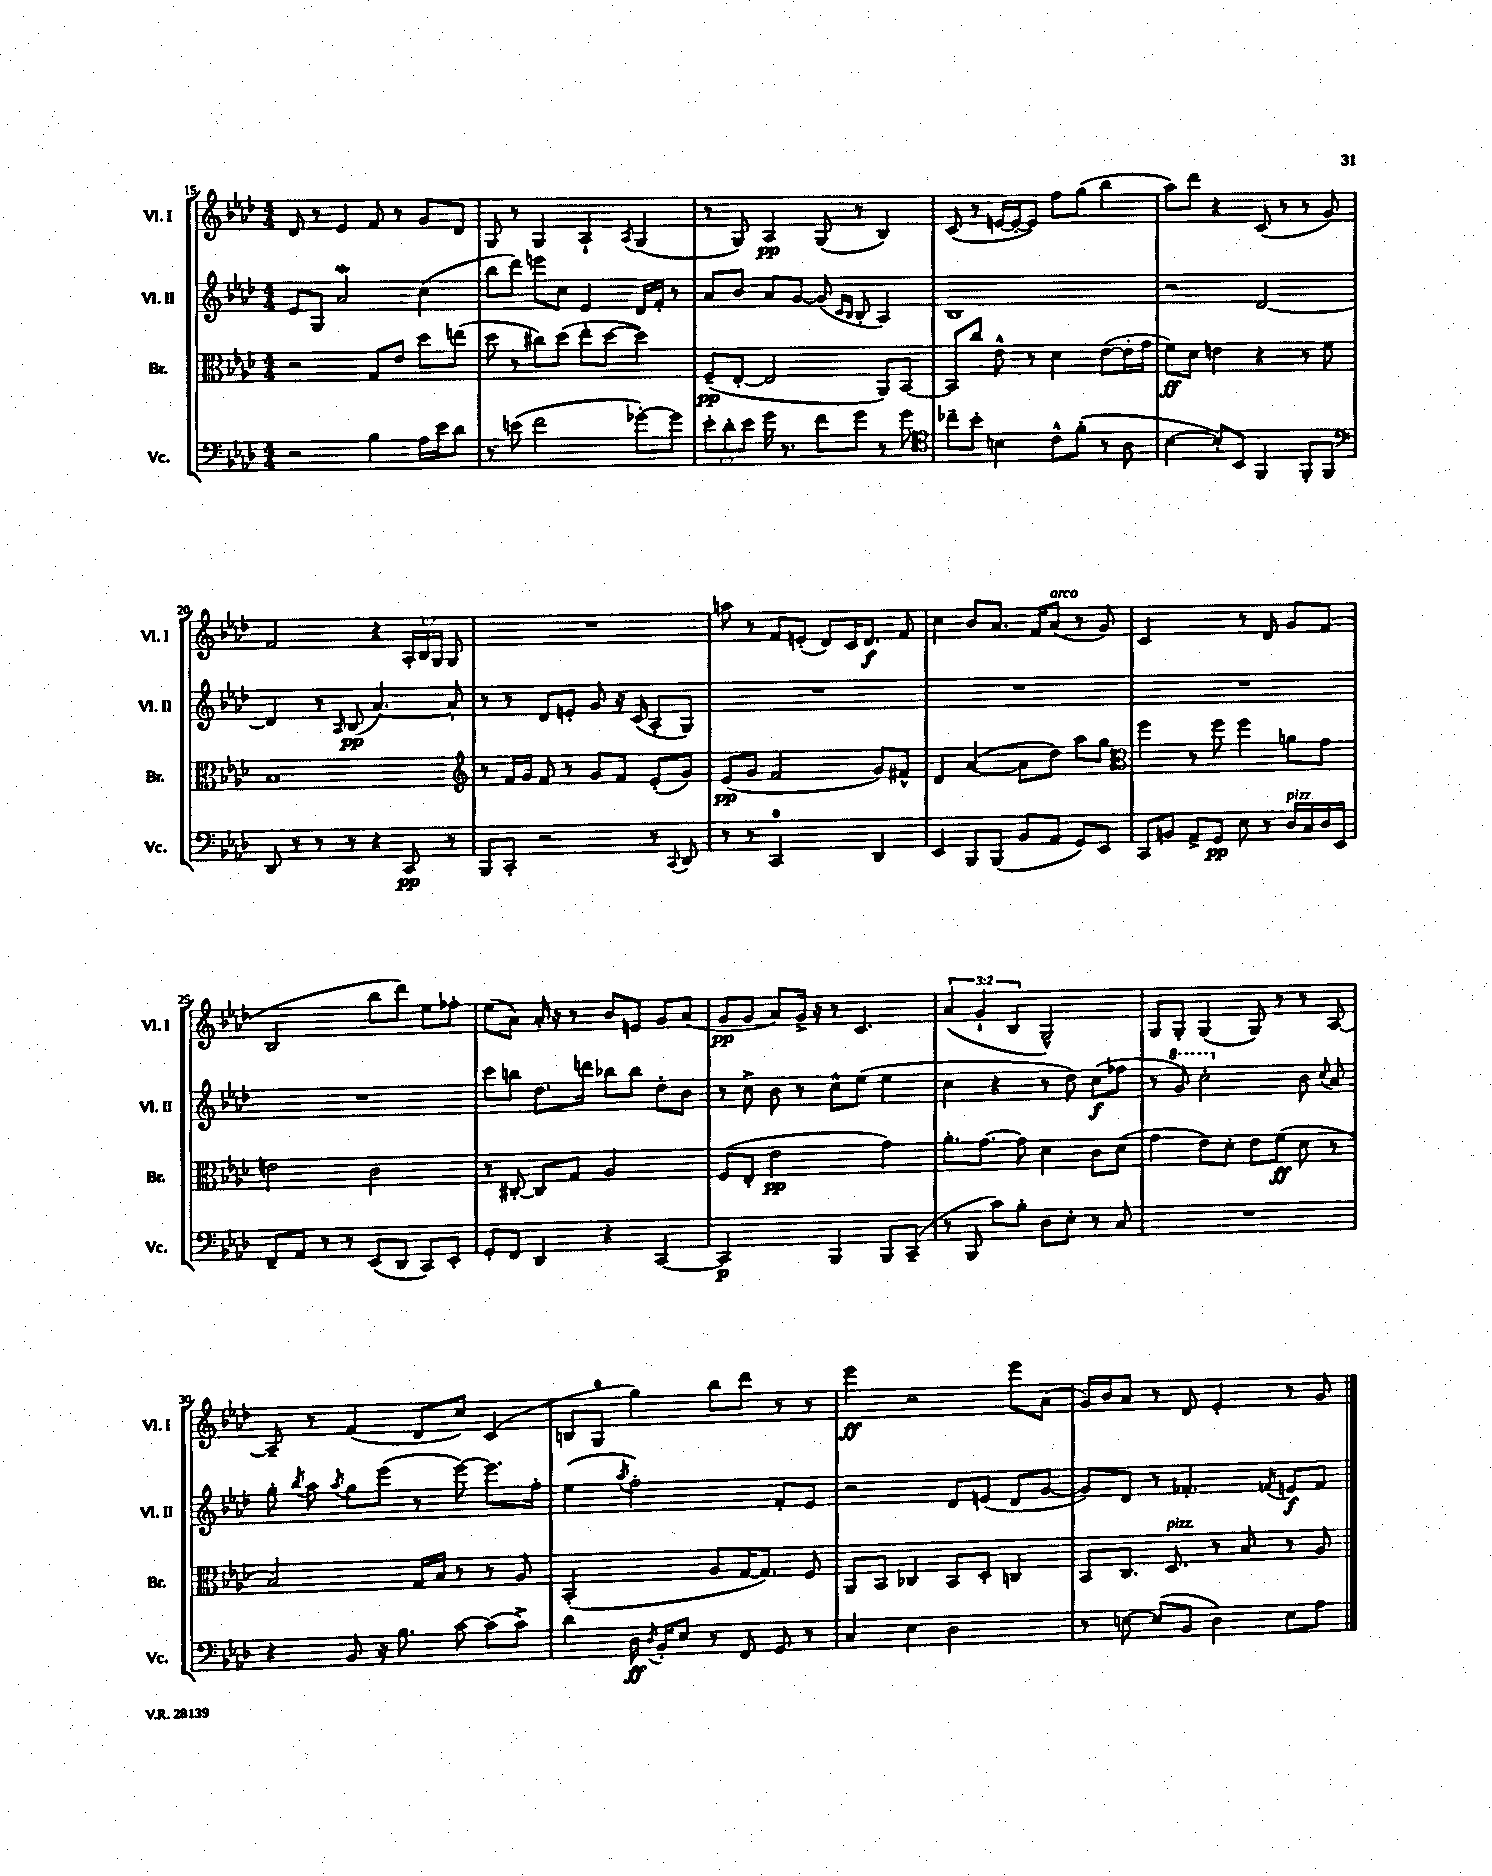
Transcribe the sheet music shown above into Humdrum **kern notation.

**kern	**kern	**kern	**kern
*staff4	*staff3	*staff2	*staff1
*clefF4	*clefC3	*clefG2	*clefG2
*k[b-e-a-d-]	*k[b-e-a-d-]	*k[b-e-a-d-]	*k[b-e-a-d-]
*M4/4	*M4/4	*M4/4	*M4/4
2r	2r	8e-	8d-
.	.	8G	8r
.	.	2a-	4e-
4B-	8G	.	8f
.	8e-	.	8r
16A-	8dd-	(4cc	8g
16e-	.	.	.
8d-	(8ee	.	8d-
=	=	=	=
8r	8dd-	8bb-	8G
(8e	8r	8ddd-)	8r
2f	8cc#)	8eee	4G
.	(8dd-	8cc	.
.	8ee-'	4e-	4A-`
.	[8dd-	.	.
.	.	.	8qA-
[8g-')	4dd-])	16d-	(4G
.	.	16f'	.
8g-]	.	8r	.
=	=	=	=
12e-'	(8F~	8a-	8r
12d-'	.	.	.
.	[8E-'	8b-	8G)
12e-	.	.	.
16g	2E-]	8a-	4A-
8.r	.	.	.
.	.	[8g	.
8f	.	(8g]	(8G
.	.	16qqc	.
.	.	16qqB-	.
8g	.	8B-'	8r
8r	8AA-)	4A-)	4B-)
8g	[8BB-	.	.
=	=	=	=
*clefC4	*	*	*
8cc-~	8BB-]	1B-	(8c
8b-'	8cc	.	8r
4B	8e-^^	.	[16e
.	.	.	16e'_
.	8r	.	8e])
8c^^	4d-	.	8ff
(8f'	.	.	(8gg
8r	([8e-	.	4bb-
8A-	16e-']	.	.
.	16g	.	.
=	=	=	=
[4B-	8f)	2r	8aa-)
.	8d-	.	8ddd-
8B-'])	4e	.	4r
8BB-	.	.	.
4FF	4r	[2d-	(8c
.	.	.	8r
8FF'	8r	.	8r
8FF	8f	.	8g)
=	=	=	=
*clefF4	*	*	*
8DD-	1B-	4d-]	2f
8r	.	.	.
8r	.	8r	.
.	.	16qqA-	.
8r	.	(8B-	.
4r	.	[4.a-)	4r
8CC	.	.	24A-'
.	.	.	24B-
.	.	.	24G
8r	.	8a-']	8G
=	=	=	=
*	*clefG2	*	*
8BBB-	8r	8r	1r
8CC'	16f	8r	.
.	16g	.	.
2r	8f	8d-	.
.	8r	8e'	.
.	8g	8g	.
.	8f	16r	.
.	.	(16c	.
8r	(8e-'	8A-'	.
8qqCC	.	.	.
8DD-	8g)	8G)	.
=	=	=	=
8r	(8e-	1r	8aa
8r	8g	.	8r
2CC	2f	.	8f
.	.	.	(8e'
.	.	.	8d-)
.	.	.	16c
.	.	.	8.d-
4DD-	8g)	.	.
.	8f#^^	.	8f
=	=	=	=
4EE-	4d-	1r	4cc
8BBB-	([4a-	.	8b-
(8BBB-	.	.	8.a-
8BB-	8a-]	.	.
.	.	.	16f
8AA-	8dd-)	.	(8a-
8GG)	8aa-	.	8r
8EE-	8gg	.	8g)
=	=	=	=
*	*clefC3	*	*
8CC	4ff	1r	2c
8BB	.	.	.
8AA-^	8r	.	.
8GG	8ff	.	.
8E-	4ff	.	8r
8r	.	.	8d-
16D-	8a	.	8g
16C	.	.	.
16D-	8g	.	(8f
16EE-	.	.	.
=	=	=	=
8FF~	2e	1r	2B-
8AA-	.	.	.
8r	.	.	.
8r	.	.	.
(8EE-	2c	.	8bb-
8DD-	.	.	8ddd-)
8CC)	.	.	8ee-
8EE-'	.	.	8ff-'
=	=	=	=
8GG'	8r	8ccc	(8ee-
8FF	[8C#'	8bb	8a-)
4DD-	8C#]	8.dd-	16a-'
.	.	.	16r
.	8G	.	8r
.	.	16ddd	.
4r	2A-	8bb-	8b-
.	.	8bb-	8e
[4CC	.	8dd-'	8g
.	.	8b-	(8a-
=	=	=	=
2CC]	(8F	8r	8g
.	8E-'	8cc^	8g
.	2e-	8b-	8a-)
.	.	8r	16g^
.	.	.	16r
4BBB-	.	8cc^^	8r
.	.	(8ee-	4.c
8BBB-	4g)	4ee-	.
(8CC~	.	.	.
=	=	=	=
8r	8.a-'	4cc	(6a-
8BBB-	.	.	.
.	.	.	6g`
.	[8.g	.	.
8c)	.	4r	.
.	.	.	6B-
8B-'	8g]	.	.
8D-	4d-	8r	2G^^)
8E-'	.	8dd-)	.
8r	8c	(8cc	.
8C	(8d-	8ff-	.
=	=	=	=
1r	4g	8r	8G
.	.	8gg)	8G'
.	8e-)	2ccc'	(4G
.	8d-'	.	.
.	8e-	.	8G)
.	(8f	.	8r
.	8d-	8b-	8r
.	.	8qqcc	.
.	8r	8a-	[8A-
=	=	=	=
4r	2B-)	8gg'	8A-~]
.	.	8qbb-	.
.	.	8aa-	8r
.	.	8qaa-	.
8BB-	.	8gg	(4f
16r	.	(8eee-	.
8.B-	.	.	.
.	16G	8r	8d-
.	16B-	.	.
[8c	8r	[8eee-)	8cc)
(8c]	8r	8.eee-]	(4c
8c^)	8A-	.	.
.	.	16ff'	.
=	=	=	=
4d-	(2BB-'	(4ee-	8B
.	.	.	8G
.	.	8qaa-	.
16D-	.	2ff')	4gg)
8qD-	.	.	.
16BB-'	.	.	.
8E-	.	.	.
8r	8A-	.	8bb-
8FF	[16G	.	8ddd-
.	8.G])	.	.
8GG	.	8f'	8r
8r	8F	8e-	8r
=	=	=	=
4C	8AA-	2r	4eee-
.	8BB-	.	.
4E-	4C-	.	2r
2D-	8BB-	8d-	.
.	8D-'	(8e	.
.	4C	8d-	8eee-
.	.	[8g	(8a-
=	=	=	=
8r	8BB-	8g])	16g)
.	.	.	16b-
[8E	8.C	8d-	8a-
(8E]	.	8r	8r
.	8.D-	.	.
8BB-	.	4.f-'	8d-
4D-)	8r	.	4e-'
.	8B-	.	.
.	.	8qf	.
8E	8r	8e	8r
8A-	8A-	8f	8g
==	==	==	==
*-	*-	*-	*-
